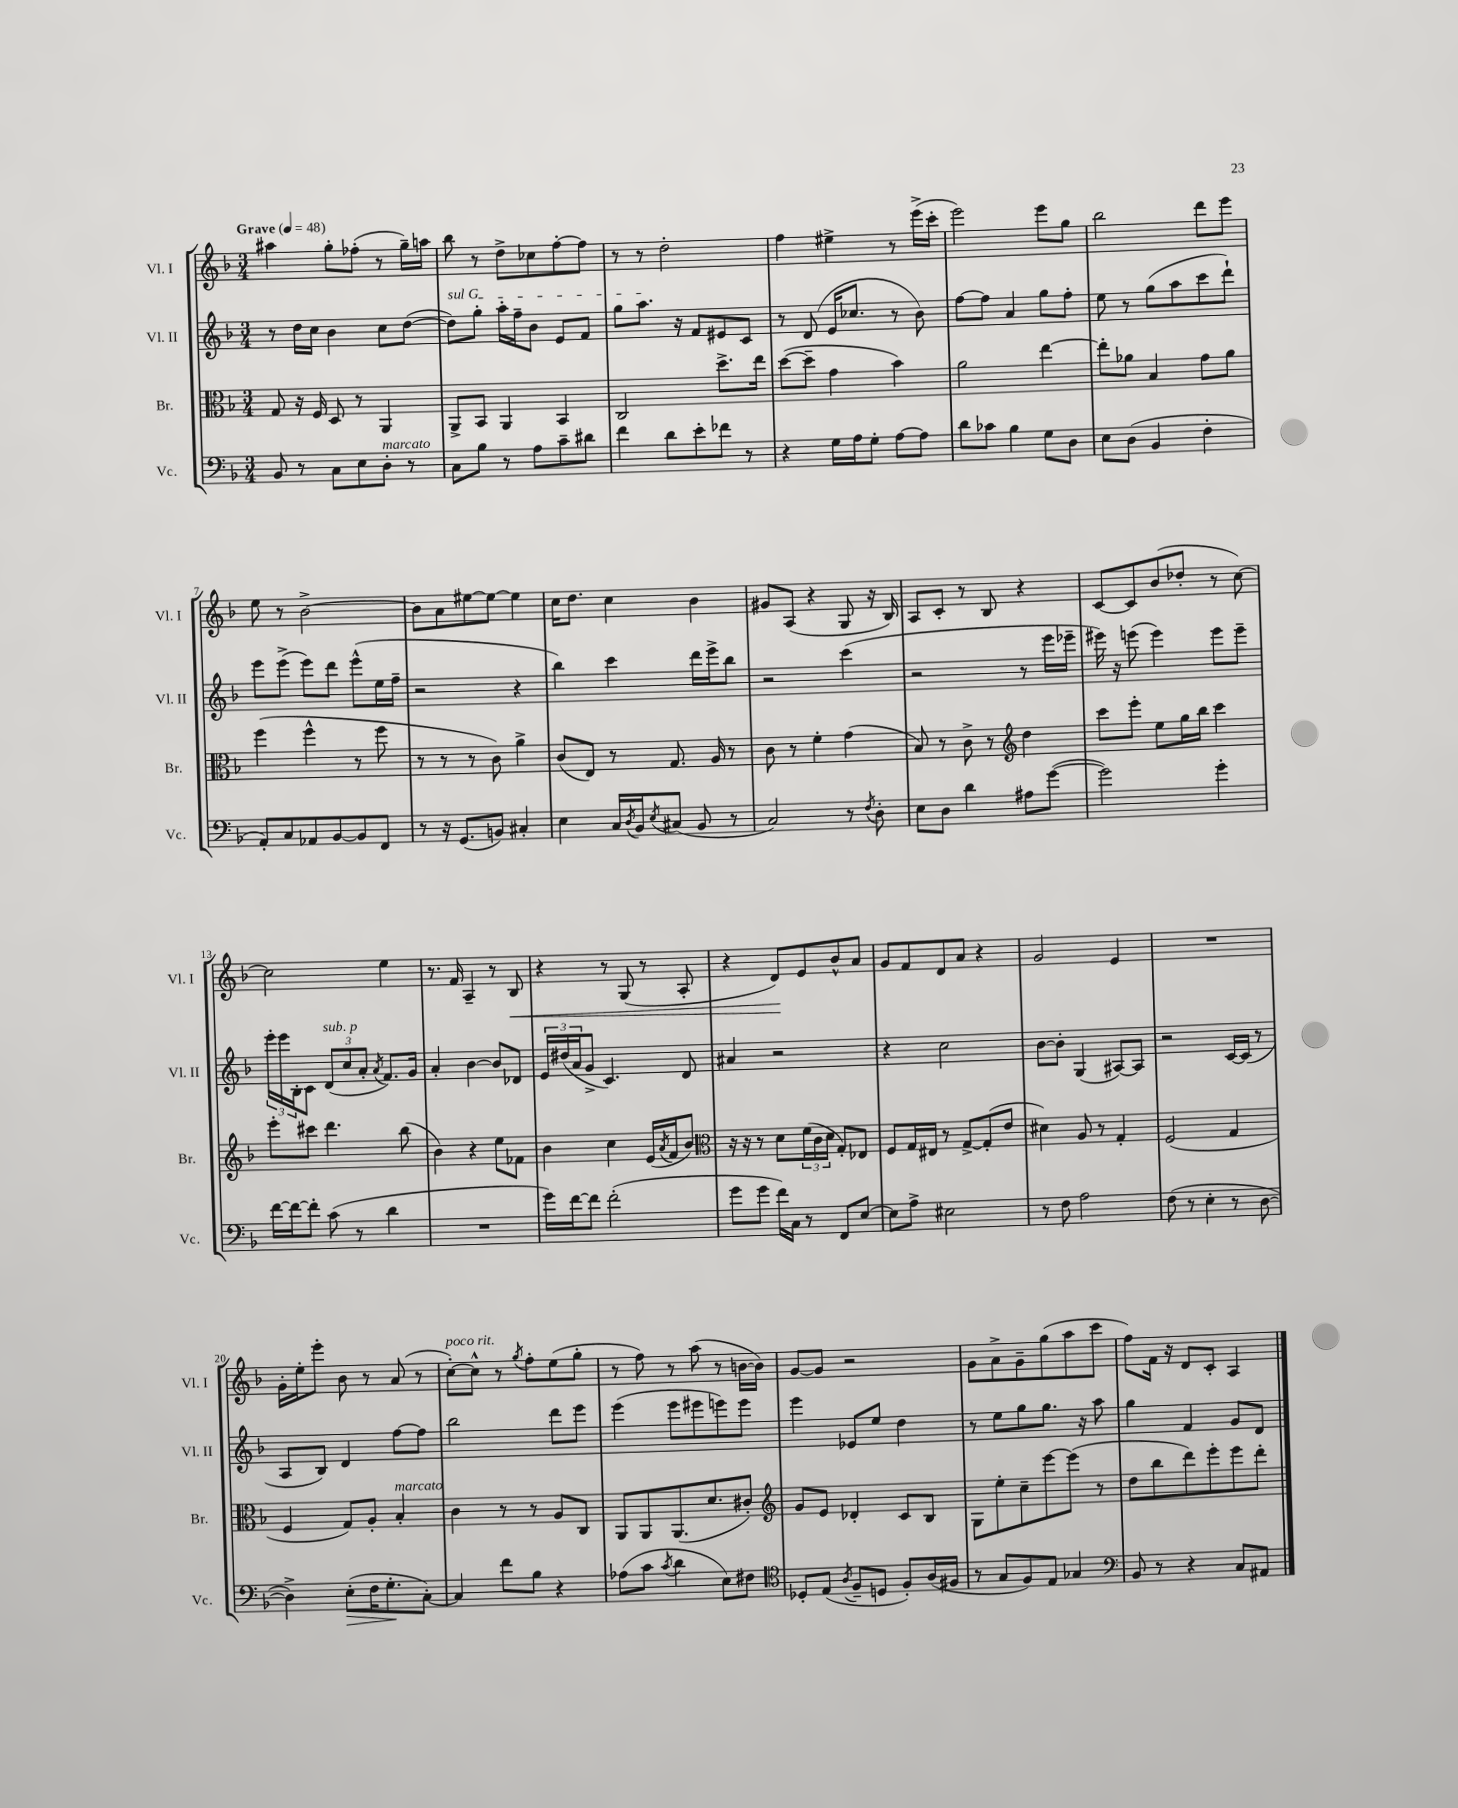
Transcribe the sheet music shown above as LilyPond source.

<<
\new StaffGroup <<
\new Staff = "s0" \with { instrumentName = "Vl. I" shortInstrumentName = "Vl. I" } {
    \clef treble \key f \major \numericTimeSignature \time 3/4 \tempo "Grave" 4 = 48
    ais''4 g''8-. fes''8-.( r8 g''16--) a''16 |
    bes''8 r8 d''8-> ces''8 f''8~-. f''8 |
    r8 r8 d''2-. |
    f''4 eis''4-> r8 e'''16->( c'''16-. |
    e'''2) e'''8 g''8 |
    bes''2 d'''8 e'''8 |
    e''8 r8 bes'2~-> |
    bes'8 a'8 eis''8~ eis''8~ eis''4 |
    c''16 d''8. c''4 bes'4 |
    gis'8 a8( r4 g8 r16 bes16) |
    a8 c'8-. r8 bes8 r4 |
    c'8~ c'8 bes'8( des''8-. r8 c''8~) |
    c''2 e''4 |
    r8. f'16 a4-- r8 bes8\< |
    r4 r8 g8( r8 a8-. |
    r4 d'8\!) e'8 bes'8-^ a'8 |
    g'8 f'8 d'8 a'8 r4 |
    g'2 e'4 |
    R2. |
    g'16-. e''16-. e'''8-. bes'8 r8 a'8( r8 |
    c''8~-.^\markup { \italic "poco rit." }) c''8-^ r8 \acciaccatura { g''8 } f''8-. e''8( g''8-. |
    r8 f''8) r8 a''8( r8 b'16~ b'16) |
    g'8~ g'8 r2 |
    g'8 a'8-> g'8-- g''8( a''8 c'''8 |
    f''8) f'16 r16 d'8 c'8-. a4 \bar "|." |
}
\new Staff = "s1" \with { instrumentName = "Vl. II" shortInstrumentName = "Vl. II" } {
    \clef treble \key f \major \numericTimeSignature \time 3/4
    r8 d''16 c''16 bes'4 c''8 d''8~( |
    \once \override TextSpanner.bound-details.left.text = \markup { \italic "sul G" } d''8\startTextSpan) g''8-. a''16-. f''16-- bes'8 e'8 f'8 |
    g''8 a''8.\stopTextSpan r16 f'8 eis'8 c'8 |
    r8 d'8( e'16 ces''8. r8 bes'8) |
    f''8~ f''8 a'4 g''8 f''8-. |
    e''8 r8 g''8( a''8 c'''8 d'''8-!) |
    e'''8 e'''8->( e'''8) d'''8 e'''8-^( e''16 f''16-- |
    r2 r4 |
    bes''4) c'''4 d'''16 e'''16-> bes''8 |
    r2 c'''4( |
    r2 r8 e'''16 ees'''16-- |
    eis'''16) r16 e'''8( e'''4) e'''8 e'''8-- |
    \tuplet 3/2 { e'''16-. e'''16 bes16-. } c'8 \tuplet 3/2 { d'8^\markup { \italic "sub. p" }( c''8 a'8-. } \acciaccatura { a'8 } f'8.) g'16 |
    a'4-. bes'4~ bes'8 des'8 |
    \tuplet 3/2 { e'16 dis''16( a'16 } g'8-> c'4.) d'8 |
    ais'4 r2 |
    r4 c''2 |
    bes'8~ bes'8-. g4( ais8~) ais8 |
    r2 c'16~ c'16( r8 |
    a8 bes8) d'4 f''8~ f''8 |
    bes''2 d'''8 e'''8 |
    e'''4( e'''8 eis'''8 e'''8) e'''8 |
    e'''4 ees'8 e''8 d''4 |
    r8 e''8 g''8 g''8. r16 a''8 |
    g''4 f'4 g'8 d'8 \bar "|." |
}
\new Staff = "s2" \with { instrumentName = "Br." shortInstrumentName = "Br." } {
    \clef alto \key f \major \numericTimeSignature \time 3/4
    g8 r16 f16 d8 r8 a,4 |
    a,8-> bes,8 a,4 bes,4 |
    c2 d''8.-> e''16 |
    d''8~( d''8-- g'4 bes'4) |
    a'2 e''4~ |
    e''8-. aes'8 bes4 g'8 aes'8 |
    f''4( f''4-^ r8 f''8 |
    r8 r8 r8 c'8) a'4-> |
    c'8( e8) r8 g8. a16 r8 |
    c'8 r8 f'4-. g'4( |
    bes8) r8 c'8-> r8 \clef treble d''4 |
    c'''8 e'''8-. e''8 g''16 bes''16 c'''4 |
    e'''8-. cis'''8 d'''4. bes''8( |
    bes'4) r4 e''8 fes'8 |
    bes'4 c''4 e'16( \acciaccatura { a'8 } f'16 bes'8) |
    \clef alto r16 r16 r8 d'8 \tuplet 3/2 { f'16( c'16 d'16 } g8-.) ees8 |
    f8 g16 eis16 r8 g8~-> g8-.( e'8 |
    dis'4) a8 r8 g4-. |
    f2( g4 |
    f4 g8) a8-. bes4-.^\markup { \italic "marcato" } |
    c'4 r8 r8 a8 c8 |
    a,8 a,8 a,8.( d'8. cis'8-.) |
    \clef treble g'8 e'8 des'4-. c'8 bes8 |
    g8 e''8-. c''8-- e'''8~ e'''8( r8 |
    d''8 bes''8 d'''8) e'''8-. e'''8 d'''8-. \bar "|." |
}
\new Staff = "s3" \with { instrumentName = "Vc." shortInstrumentName = "Vc." } {
    \clef bass \key f \major \numericTimeSignature \time 3/4
    bes,8 r8 c8 e8 d8-.^\markup { \italic "marcato" } r8 |
    c8 bes8 r8 a8 c'8-- dis'8 |
    f'4 d'8 e'8-. fes'8 r8 |
    r4 g16 a16 g8-. a8~ a8 |
    d'8 ces'8 bes4 g8 d8 |
    e8 d8( bes,4 f4-. |
    a,8-.) c8 aes,8 bes,8~ bes,8 f,8 |
    r8 r16 g,8.( b,8) cis4-. |
    e4 c16 \acciaccatura { d8 } bes,16 \acciaccatura { e8 } cis8( bes,8 r8 |
    c2) r8 \acciaccatura { f8 } d8-. |
    e8 d8 d'4 ais8 g'8~( |
    g'2) g'4-. |
    f'16~ f'16~ f'8-. c'8( r8 d'4 |
    R2. |
    g'16) f'16~ f'8 f'2-.( |
    g'8 g'8 f'16) c16 r8 f,8 e8~ |
    e8 a8-> eis2 |
    r8 f8 a2 |
    f8( r8 e4-. r8 d8~ |
    d4->) e8-.\>( f16 g8.-.\! c8~-.) |
    c4 f'8 bes8 r4 |
    aes8( c'8 \acciaccatura { c'8 } d'4 e8) fis8 |
    \clef tenor des8-. e8( \acciaccatura { a8 } f8-- d8 f8-.) a16( fis16 |
    r8 g8 f8) e8 ges4 |
    \clef bass bes,8 r8 r4 c8 ais,8 \bar "|." |
}
>>
>>
